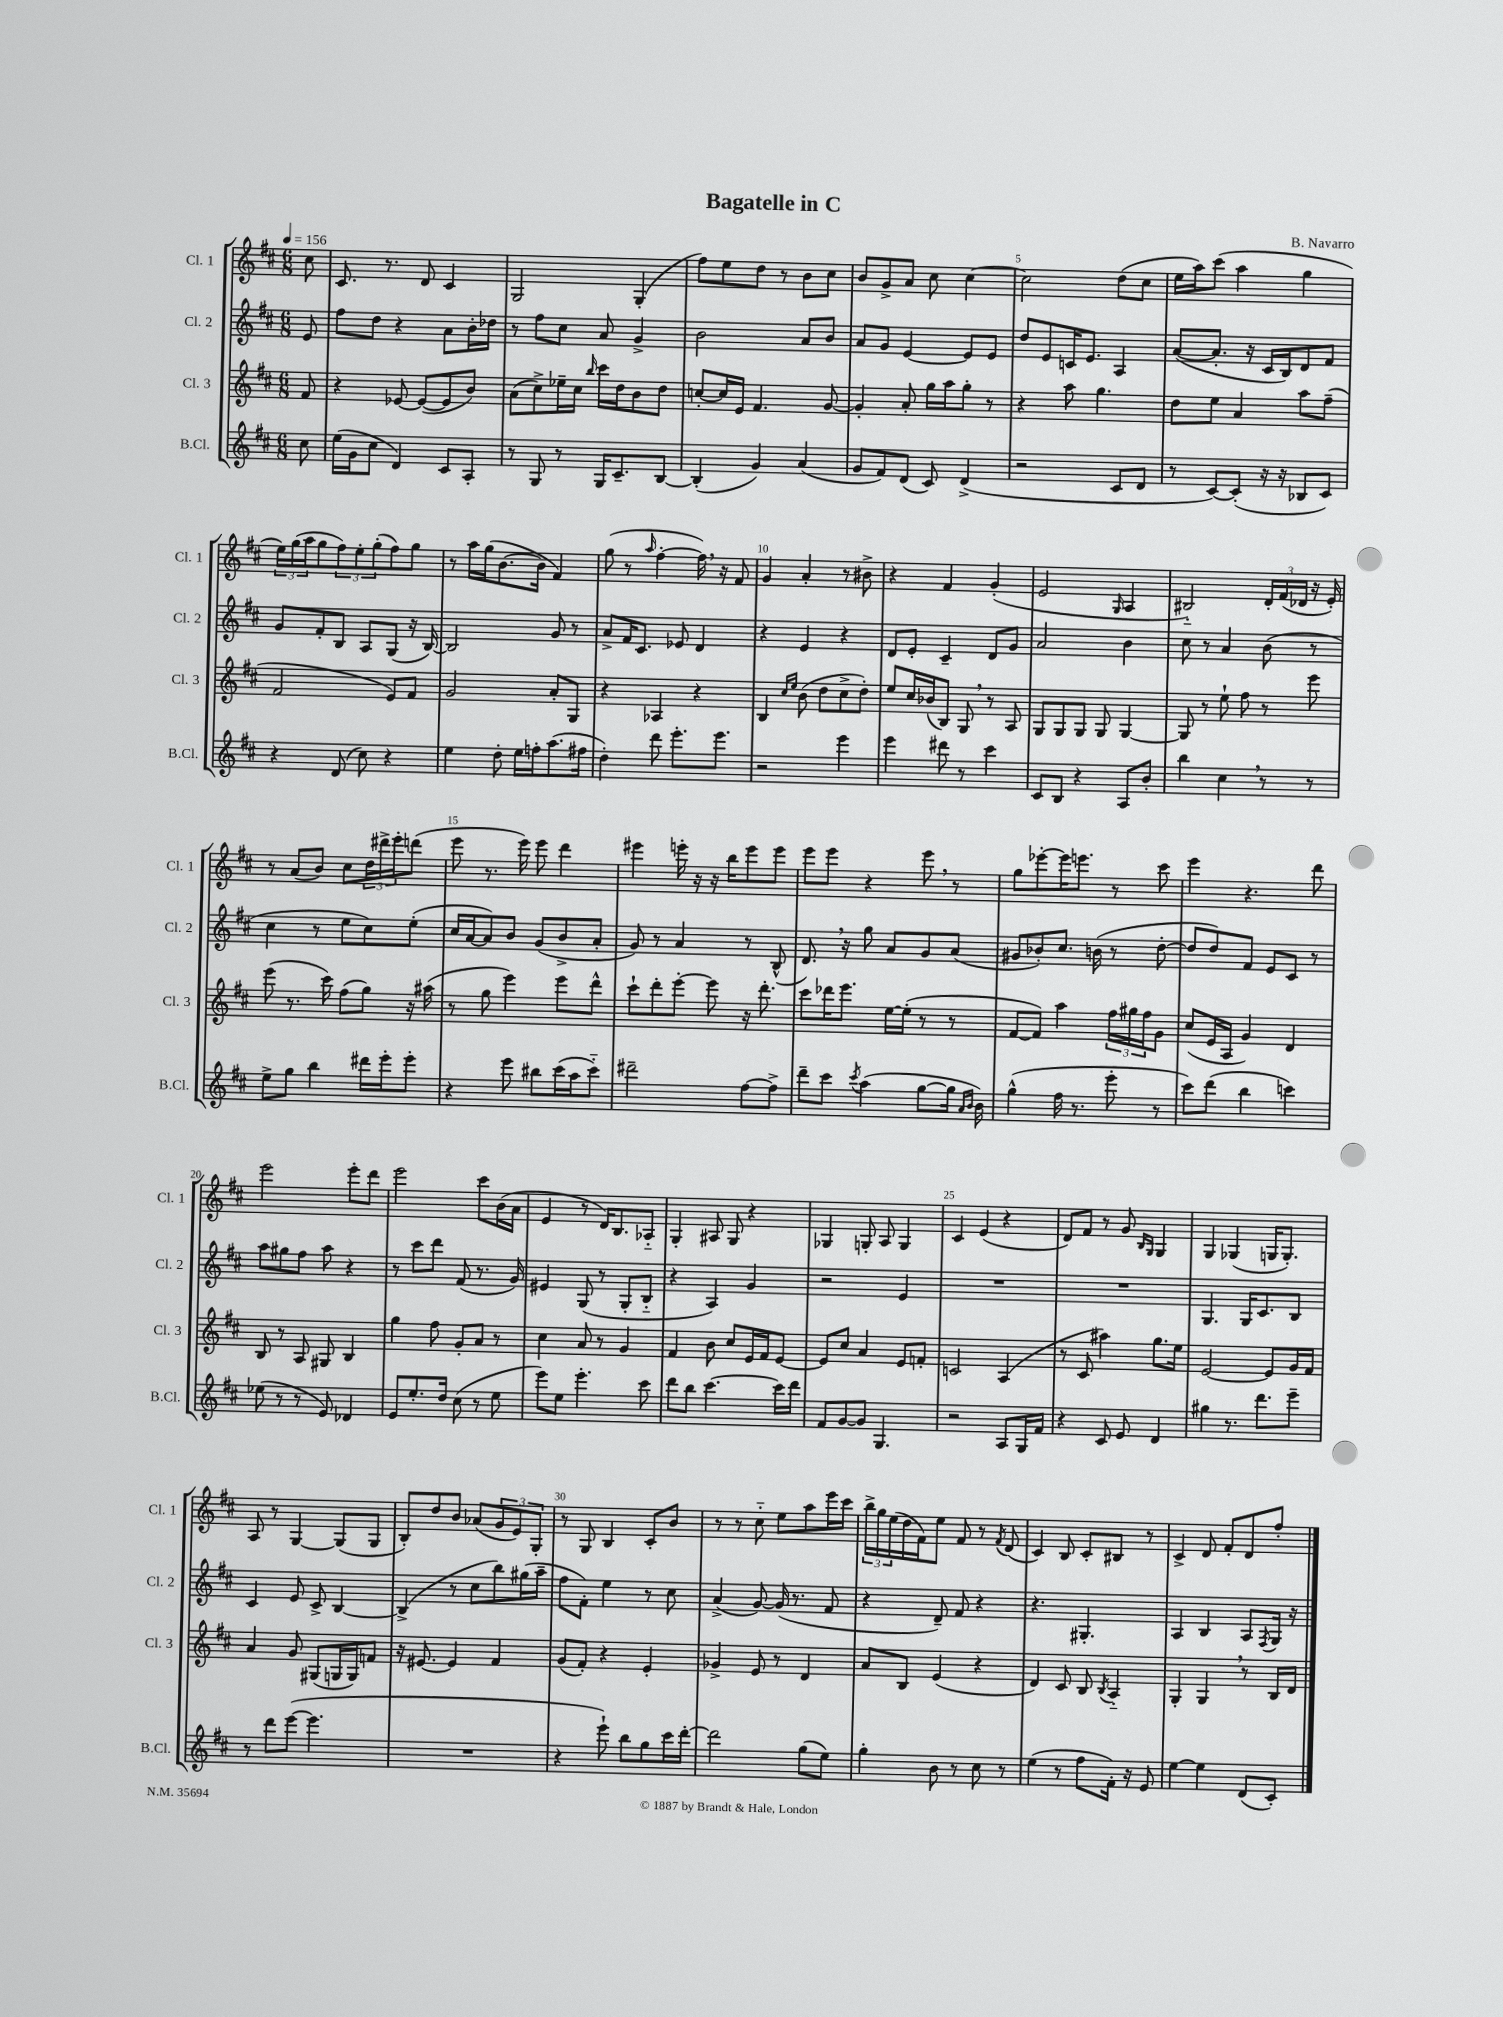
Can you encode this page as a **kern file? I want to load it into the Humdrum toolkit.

**kern	**kern	**kern	**kern
*part4	*part3	*part2	*part1
*staff4	*staff3	*staff2	*staff1
*I"B.Cl.	*I"Cl. 3	*I"Cl. 2	*I"Cl. 1
*I'B.Cl.	*I'Cl. 3	*I'Cl. 2	*I'Cl. 1
*clefG2	*clefG2	*clefG2	*clefG2
*k[f#c#]	*k[f#c#]	*k[f#c#]	*k[f#c#]
*M6/8	*M6/8	*M6/8	*M6/8
*MM156	*MM156	*MM156	*MM156
=	=	=	=
8cc#\	8f#/	8e/	8cc#\
=1	=1	=1	=1
(16ee\LL	4r	8ff#\L	8.c#/
16g\J	.	.	.
8cc#\J	.	8dd\J	.
.	.	.	8.r
4d/)	[8e-X/	4r	.
.	(8e-/L_	.	8d/
8c#/L	8e-/]	8a\L	4c#/
8A'/J	8b/J)	16b'\L	.
.	.	16dd-X\JJ	.
=2	=2	=2	=2
8r	(8a\L	8r	2G/
8G/	8cc#^\)	8ff#\L	.
8r	16ee-X~\L	8cc#\J	.
.	16cc#\JJ	.	.
.	16qqbb/	.	.
16G/KL	16ccc#\LL	8a/	.
8.c#~/	16dd\J	.	.
.	8b\	4g^/	(4G'/
[8B/J	8dd\J	.	.
=3	=3	=3	=3
(4B'/]	[8ccn'/L	2b\	8ff#\L)
.	16cc/L]	.	8ee\
.	16e/JJ	.	.
4g/)	4.f#/	.	8dd\J
.	.	.	8r
(4a/	.	8a/L	8b\L
.	[8g/	8b/J	8cc#\J
=4	=4	=4	=4
8g/L	4g'/]	8a/L	8b/L
8f#/)	.	8g/J	8g^/
(8d/J	8a'/	[4e/	8a/J
8c#/)	16gg\LL	.	8cc#\
.	16aa\J	.	.
(4d^/	8gg'\J	8e/L]	[4cc#\
.	8r	8e/J	.
=5	=5	=5	=5
2r	4r	8dd/L	2cc#\]
.	.	8e/	.
.	8aa\	16cn/K	.
.	.	8.e/J	.
.	4.gg\	.	.
8c#/L	.	4A/	(8dd\L
8d/J	.	.	8cc#\J
=6	=6	=6	=6
8r	8dd\L	([8a/L	16ee\LL
.	.	.	16aa\J)
[8c#/L)	8ee\J	8.a'/J]	(8ccc#\J
(8c#'/J]	4a/	.	4aa\
.	.	16r	.
16r	.	16c#/LL	.
16r	.	16B/J)	.
8B-X/L	8aa\L	8d/	4gg\
8c#/J)	(8ff#~\J	8f#/J	.
!!LO:LB:g=z
=7	=7	=7	=7
4r	2f#/	8g/L	24ee\LL)
.	.	.	(24gg\
.	.	.	24aa\J
.	.	8f#'/	8gg\
(8d/	.	8B/J	12ff#\)
.	.	.	12ee'\
8cc#\)	.	8A/L	.
.	.	.	(12gg'\
4r	8e/L)	(8G/J	8ff#\)
.	8f#/J	16r	8gg\J
.	.	[16B/)	.
=8	=8	=8	=8
4ee\	2g/	2B/]	8r
.	.	.	16aa\LL
.	.	.	(16gg\J
8dd'\	.	.	[8.b\
16ee\LL	.	.	.
16ffn'\J	.	.	16b\Jk]
(8.aa\	8a'/L	8g/	4f#/)
.	8G/J	8r	.
16ff#X\Jk	.	.	.
=9	=9	=9	=9
4dd'\)	4r	8a^/L	(8gg\
.	.	16f#/K	8r
.	.	8.c#/J	.
.	.	.	16qqaa/
8ddd\	4A-X/	.	[4ff#'\
8.eee'\L	.	8e-X/	.
.	4r	4d/	16ff#,\])
8.eee\J	.	.	16r
.	.	.	8f#/
=10	=10	=10	=10
2r	4B/	4r	4g/
.	16qqcc#/LL	.	.
.	16qqee/JJ	.	.
.	(8b\	4e/	4a'/
.	8dd\L	.	.
4eee\	8cc#^\	4r	8r
.	8dd'\J)	.	8b#X^\
=11	=11	=11	=11
4eee\	8ee/L	8d/L	4r
.	16cc#/L	8e'/J	.
.	(16b-X/J	.	.
8ddd#X\	8B/J)	4c#~/	4f#/
8r	8G,/	.	.
4ccc#\	8r	8d/L	(4g'/
.	8A/	8g/J	.
=12	=12	=12	=12
8c#/L	8G/L	2a/	2e/
8B/J	8G/	.	.
4r	8G/J	.	.
.	8G/	.	.
.	.	.	16qqG/
8A/L	[4G/	4b\	4A/
8b'/J	.	.	.
=13	=13	=13	=13
4bb\	8G/]	8cc#\	2B#X/)
.	8r	8r	.
4cc#,\	8ee`\	4a/	.
.	8ff#\	.	.
8r	8r	(8b\	24d'/LL
.	.	.	(24f#/
.	.	.	24d-X/JJ
8r	8eee\	8r	16r
.	.	.	16e'/)
!!LO:LB:g=z
=14	=14	=14	=14
8ee^\L	(8eee\	4cc#\	8r
8gg\J	8.r	.	(8a/L
4bb\	.	8r	8b/J)
.	16ccc#\)	.	.
.	(8ff#\L	8ee\L	8cc#\L
16ddd#X\LL	8gg\J)	8cc#\)	24dd\L
.	.	.	24ddd#X^\
16eee'\J	.	.	.
.	.	.	24eee'\J
8eee'\J	16r	(8ee'\J	(8dddn\J
.	(16aa#X\	.	.
=15	=15	=15	=15
4r	8r	16cc#/LL	8eee\
.	.	[16a/J	.
.	8gg\	8a/])	8.r
8eee\	4eee\)	8b/J	.
.	.	.	16eee\)
8bb#X\L	.	(8g/L	8eee\
(16ccc#\L	8eee\L	8b^/	4ddd\
16aa\J	.	.	.
8ccc#\J)	8ddd^^\J	8a'/J	.
=16	=16	=16	=16
2ddd#X~\	8ccc#`\L	8g/)	4eee#X\
.	8ddd'\	8r	.
.	[8eee'\J	4a/	16eeen'\
.	.	.	16r
.	8eee\]	.	16r
.	.	.	16bb\KL
[8ff#\L	16r	8r	8eee\
.	8.ddd'\	.	.
8ff#^\J]	.	(8B^^/	8eee\J
=17	=17	=17	=17
8ddd~\L	8ccc#\L	8.d,/)	8eee\L
8ccc#\J	16ddd-X\K	.	8eee\J
.	8.eee\J	16r	.
8qccc#/	.	.	.
(4aa\	.	8gg\	4r
.	[16ee\LL	8a/L	.
.	(16ee'\JJ]	.	.
[8gg\L	8r	8g/	8eee,\
16gg\Jk]	8r	(8a/J	8r
16qqa/LL	.	.	.
16qqb/JJ	.	.	.
16b\)	.	.	.
=18	=18	=18	=18
(4gg^^\	[8f#/L	8g#X/L	8gg\L
.	8f#/J])	8b-X'/)	[8eee-X'\
16ff#\	4aa\	8.cc#/J	16eee-\K]
8.r	.	.	8.eeen\J
.	.	(16bn\	.
8eee'\	24ff#\LL	8r	8r
.	24gg#X\	.	.
.	24ff#\J	.	.
8r	8g\J	[8dd'\	8ccc#\
=19	=19	=19	=19
8ccc#\L)	(8cc#/L	8dd/L]	4eee\
(8ddd\J	16e/L	8dd/)	.
.	16A/JJ	.	.
4bb\	4g/)	8f#/J	4.r
.	.	8e/L	.
4cccn\)	4d/	8c#/J	.
.	.	8r	8ddd\
!!LO:LB:g=z
=20	=20	=20	=20
(8ee-X\	8B/	8aa\L	2eee\
8r	8r	8gg#X\	.
8r	8A/	8ff#\J	.
8e/)	8G#X/	8aa\	.
4d-X/	4B/	4r	8eee'\L
.	.	.	8ddd\J
=21	=21	=21	=21
8e/L	4gg\	8r	2eee\
8.ee'/	.	8ccc#\L	.
.	8ff#\	8ddd\J	.
16dd/Jk	.	.	.
(8cc#\	8g'/L	(8f#/	.
8r	8a/J	8.r	8ccc#\L
8ee\	8r	.	(16b\L
.	.	16g/)	16a\JJ
=22	=22	=22	=22
8eee\L)	4cc#\	4e#X/	4e/
8ee\J	.	.	.
4.eee'\	8a/	(8G/	8r
.	8r	8r	16d/KL)
.	.	.	8.B/
.	4g/	8G'/L	.
8ccc#\	.	8B/J	8A-X/J
=23	=23	=23	=23
8ddd\L	4f#/	4r	4G'/
8bb\J	.	.	.
[4.ccc#\	8b\	4A/)	8A#X/
.	8cc#/L	.	8G/
.	16e/L	4g/	4r
.	16f#/J	.	.
16ccc#\LL]	[8e/J	.	.
16ddd\JJ	.	.	.
=24	=24	=24	=24
8f#/L	8e/L]	2r	4G-X/
[8g/	8cc#/J	.	.
8g/J]	4a/	.	8Gn'/
4.G/	.	.	8A/
.	8e/L	4e/	4G/
.	8fn'/J	.	.
=25	=25	=25	=25
2r	2cn/	2.r	4c#/
.	.	.	(4e/
8A/L	(4A/	.	4r
16G/L	.	.	.
16f#/JJ	.	.	.
=26	=26	=26	=26
4r	8r	2.r	8d/L)
.	8c#/	.	8f#/J
8c#/	4aa#X\)	.	8r
8e/	.	.	8g/
.	.	.	16qqB/LL
.	.	.	16qqG/JJ
4d/	8.gg\L	.	4G/
.	16ee\Jk	.	.
=27	=27	=27	=27
4gg#X\	[2e/	4.G/	4G/
8.r	.	.	(4G-X/
.	.	16G/KL	.
8.ddd\L	.	8.c#/	.
.	8e/L]	.	16Gn/KL
.	.	.	8.G'/J)
8eee~\J	16g/L	8B/J	.
.	16f#/JJ	.	.
!!LO:LB:g=z
=28	=28	=28	=28
8r	4a/	4c#/	8A/
8ddd\L	.	.	8r
([8eee\J	8g/	8e/	[4G/
4.eee\]	(8G#X/L	8c#^/	.
.	16Gn/L	[4B/	(8G/L]
.	16G/J)	.	.
.	8fn/J	.	8G/J
=29	=29	=29	=29
2.r	16r	(4B^/]	8B'/L)
.	[8.e#X/	.	.
.	.	.	8dd/
.	4e#/]	8r	8b/J
.	.	8cc#\L	(8a-X/L
.	4f#/	8bb\)	12g/
.	.	.	12e/)
.	.	(16gg#X\L	.
.	.	.	12G'/J
.	.	16aa~\JJ	.
=30	=30	=30	=30
4r	(8g/L	8ff#\L	8r
.	8f#'/J)	8f#'\J)	8G/
8eee`\)	4r	4ee\	4B/
8bb\L	.	.	.
8gg\	4e'/	8r	8c#'/L
16ccc#\L	.	8cc#\	8b/J
[16ddd'\JJ	.	.	.
=31	=31	=31	=31
2ddd\]	4g-X^/	(4a^/	8r
.	.	.	8r
.	8e/	[8g/)	8cc#\
.	8r	(16g/]	8ee\L
.	.	8.r	.
(8gg\L	4d/	.	8aa\
8ee\J)	.	8f#/	16eee\L
.	.	.	16ccc#\JJ
=32	=32	=32	=32
4gg'\	8a/L	4r	24bb^\LL
.	.	.	24gg\
.	.	.	(24ee\
.	8B/J	.	16dd\
.	.	.	16f#\J)
8b\	(4e/	8d~/)	8ee\J
8r	.	8f#/	8f#/
8cc#\	4r	4r	8r
.	.	.	8qf#/
8r	.	.	(8d/
=33	=33	=33	=33
(4ee\	4d/)	4.r	4c#/)
8r	8c#/	.	8B/
8ff#\L	8B/	4.G#X'/	8c#'/L
.	8qB/	.	.
16f#'\Jk)	4A/	.	8B#X/J
16r	.	.	.
8e/	.	.	8r
=34	=34	=34	=34
[4ee\	4G'/	4A/	4c#^/
4ee\]	4G,/	4B/	8d/
.	.	.	8f#'/L
(8d/L	8r	8A/L	8d/
.	.	8qF#/	.
8c#'/J)	16B/LL	16G/Jk	8ff#'/J
.	16d/JJ	16r	.
==	==	==	==
*-	*-	*-	*-
